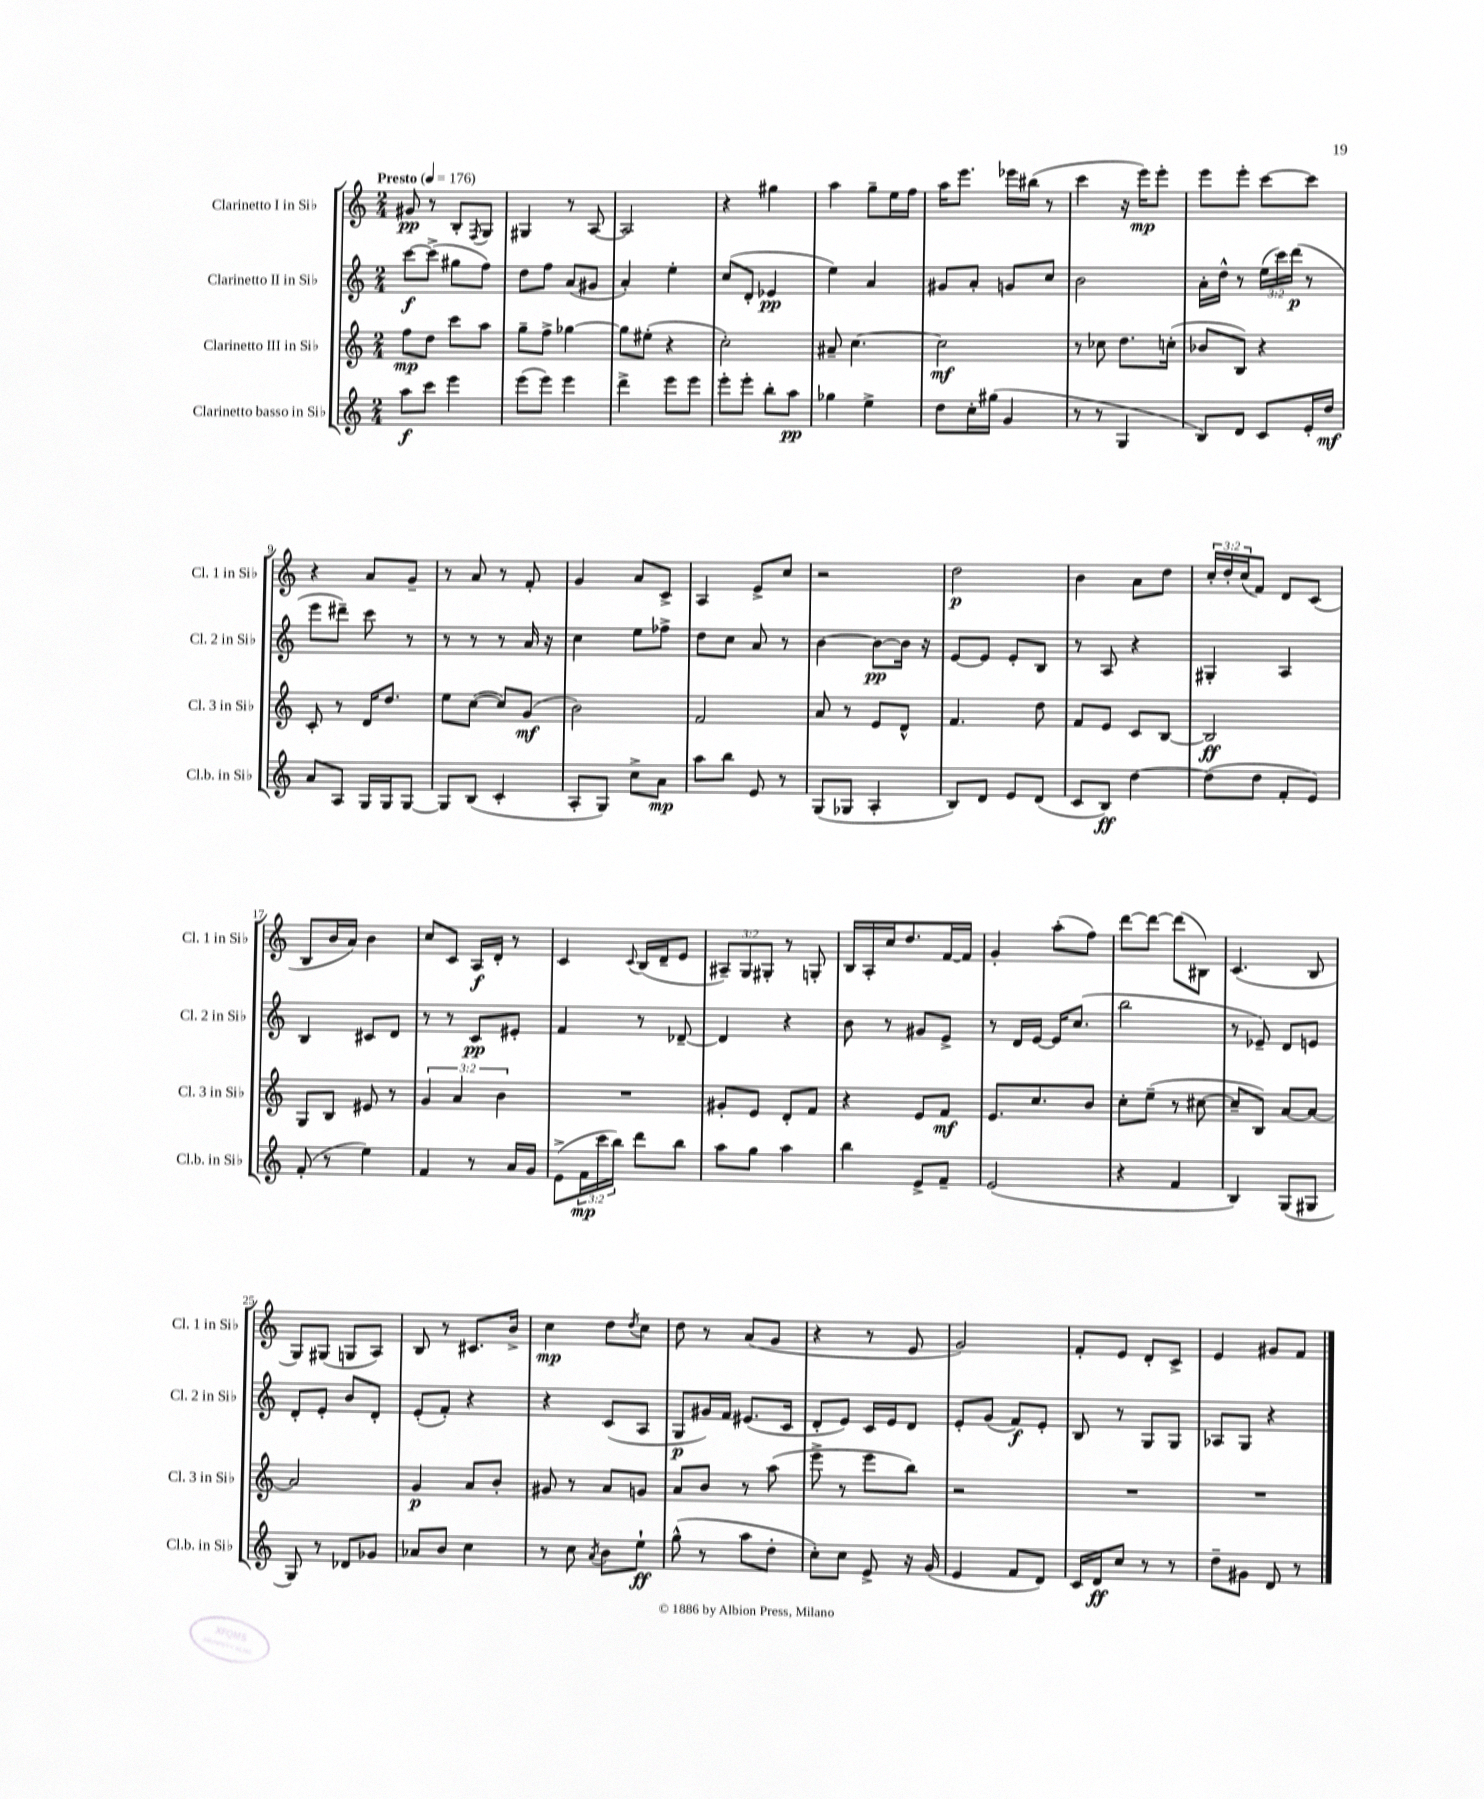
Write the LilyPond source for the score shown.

<<
\new StaffGroup <<
\new Staff = "s0" \with { instrumentName = "Clarinetto I in Sib" shortInstrumentName = "Cl. 1 in Sib" } {
    \clef treble \key c \major \numericTimeSignature \time 2/4 \override Staff.TupletNumber.text = #tuplet-number::calc-fraction-text \tempo "Presto" 4 = 176
    gis'8\pp r8 b8-. \acciaccatura { f8 } g8 |
    gis4 r8 a8~ |
    a2 |
    r4 gis''4 |
    a''4 g''8-- e''16 f''16 |
    a''16 e'''8. ees'''16 bis''16( r8 |
    c'''4 r16 e'''16\mp) e'''8-. |
    e'''8 e'''8-. c'''8~ c'''8 |
    r4 a'8 g'8-- |
    r8 a'8 r8 f'8-. |
    g'4 a'8 c'8-> |
    a4 e'8-> c''8 |
    r2 |
    d''2\p |
    b'4 a'8 d''8 |
    \tuplet 3/2 { c''16-. d''16-. c''16( } f'8) d'8 c'8( |
    b8 b'16 a'16) b'4 |
    c''8 c'8 a16\f d'16-. r8 |
    c'4 \appoggiatura { c'8 } b16( d'16-- e'8 |
    \tuplet 3/2 { ais8--) g8 gis8-. } r8 g8-. |
    b16 a16-. c''16 d''8. f'16~ f'16 |
    g'4-. a''8-.( f''8) |
    d'''8~ d'''8~ d'''8( bis8) |
    c'4.( b8 |
    g8) gis8( g8 a8) |
    b8 r8 cis'8. b'16-> |
    c''4\mp d''8 \acciaccatura { d''8 } c''8 |
    d''8 r8 a'8( g'8 |
    r4 r8 e'8 |
    g'2) |
    f'8-. e'8 d'8-. c'8-> |
    e'4 gis'8 f'8 \bar "|." |
}
\new Staff = "s1" \with { instrumentName = "Clarinetto II in Sib" shortInstrumentName = "Cl. 2 in Sib" } {
    \clef treble \key c \major \numericTimeSignature \time 2/4 \override Staff.TupletNumber.text = #tuplet-number::calc-fraction-text
    c'''8~\f c'''8->( gis''8 f''8) |
    d''8 f''8 a'8( gis'8 |
    a'4-.) e''4-. |
    c''8( d'8-. ees'4\pp |
    e''4) a'4 |
    gis'8 a'8-. g'8 c''8 |
    b'2 |
    a'16-. d''16-^ r8 \tuplet 3/2 { e''16( c'''16) d'''16\p( } r8 |
    e'''8 dis'''8--) c'''8 r8 |
    r8 r8 r8 a'16 r16 |
    c''4 e''8 fes''8-> |
    d''8 c''8 a'8 r8 |
    b'4~ b'8~\pp b'16 r16 |
    e'8~ e'8 e'8-. b8 |
    r8 a8 r4 |
    gis4-. a4 |
    b4 cis'8 d'8 |
    r8 r8 c'8\pp eis'8-. |
    f'4 r8 des'8~-- |
    des'4 r4 |
    b'8 r8 gis'8 e'8-> |
    r8 d'16 e'16~ e'16 c''8.( |
    b''2 |
    r8 ees'8--) d'8 e'8 |
    d'8-. e'8-. b'8 d'8-. |
    e'8-.( f'8-.) r4 |
    r4 c'8( a8 |
    g8\p gis'16) f'16 eis'8.( c'16 |
    d'8-. e'8) c'16 e'16 d'8 |
    e'8-. g'8( f'8\f) e'8-. |
    b8 r8 g8 g8 |
    aes8 g8 r4 \bar "|." |
}
\new Staff = "s2" \with { instrumentName = "Clarinetto III in Sib" shortInstrumentName = "Cl. 3 in Sib" } {
    \clef treble \key c \major \numericTimeSignature \time 2/4 \override Staff.TupletNumber.text = #tuplet-number::calc-fraction-text
    f''8\mp d''8 c'''8 a''8 |
    g''8-- f''8-> ges''4~ |
    ges''8 eis''8-.( r4 |
    c''2-.) |
    ais'8-- c''4.~ |
    c''2\mf |
    r8 ces''8 d''8. c''16-.( |
    bes'8 b8) r4 |
    c'8-. r8 d'16 d''8. |
    e''8 c''8~( c''8) g'8\mf( |
    b'2) |
    f'2 |
    a'8 r8 e'8 d'8-^ |
    f'4. d''8 |
    f'8 e'8 c'8 b8~ |
    b2\ff |
    g8 b8 eis'8 r8 |
    \tuplet 3/2 { g'4 a'4 b'4 } |
    R2 |
    gis'8-. e'8 d'8-. f'8 |
    r4 e'8 f'8\mf |
    e'8. c''8. b'8 |
    c''8-. e''8--( r8 cis''8~ |
    cis''8-- b8) a'8~ a'8~ |
    a'2 |
    g'4\p a'8 b'8-. |
    gis'8 r8 a'8 g'8 |
    a'8 b'8 r8 a''8( |
    e'''8-> r8 e'''8 b''8) |
    r2 |
    R2 |
    R2 \bar "|." |
}
\new Staff = "s3" \with { instrumentName = "Clarinetto basso in Sib" shortInstrumentName = "Cl.b. in Sib" } {
    \clef treble \key c \major \numericTimeSignature \time 2/4 \override Staff.TupletNumber.text = #tuplet-number::calc-fraction-text
    a''8\f c'''8 e'''4 |
    e'''8( e'''8) e'''4 |
    d'''4-> e'''8 e'''8 |
    e'''8-. e'''8-. b''8-. a''8\pp |
    ges''4 e''4-> |
    d''8 c''16-. gis''16( g'4 |
    r8 r8 g4 |
    b8) d'8 c'8 e'16-. d''16\mf |
    a'8 a8 g16 g16 g8~ |
    g8 b8( c'4-. |
    a8-. g8) c''8-> a'8\mp |
    a''8 b''8 e'8 r8 |
    g8( ges8 a4-. |
    b8) d'8 e'8 d'8( |
    c'8 b8\ff) d''4~ |
    d''8( d''8 f'8-. e'8) |
    f'8-.( r8 e''4) |
    f'4 r8 a'16 g'16 |
    e'8->( \tuplet 3/2 { f'16\mp c'''16 b''16) } d'''8 b''8 |
    a''8 g''8 a''4 |
    b''4 e'8-> f'8-- |
    e'2( |
    r4 f'4 |
    b4) g8( gis8 |
    g8) r8 des'8 ges'8 |
    aes'8 b'8 c''4 |
    r8 c''8 \acciaccatura { a'8 } b'8 e''8-!\ff |
    g''8-^( r8 a''8 d''8-. |
    c''8-.) c''8 e'8-> r16 g'16( |
    e'4 f'8 d'8) |
    c'16 d'16\ff c''8 r8 r8 |
    d''8-- gis'8 d'8 r8 \bar "|." |
}
>>
>>
